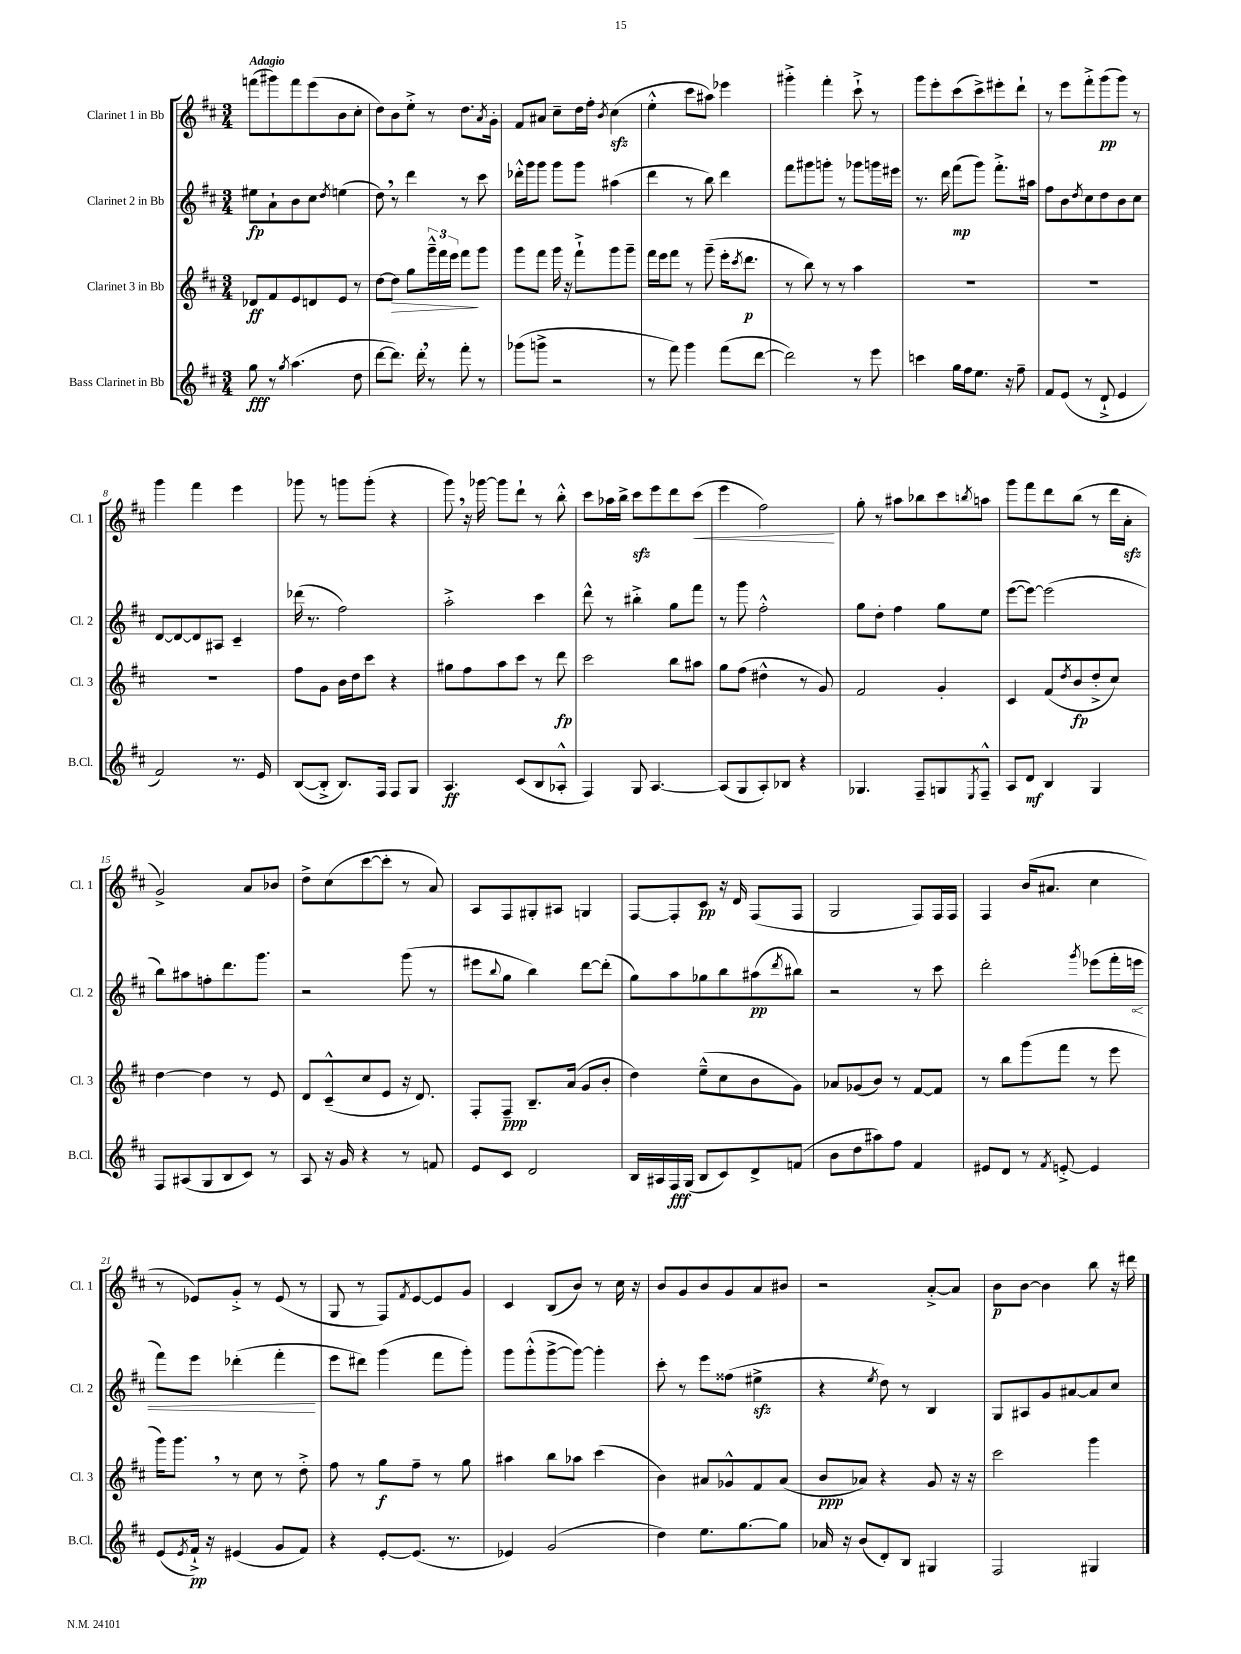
<<
\new StaffGroup <<
\new Staff = "s0" \with { instrumentName = "Clarinet 1 in Bb" shortInstrumentName = "Cl. 1" } {
    \clef treble \key d \major \numericTimeSignature \time 3/4 \tempo "Adagio"
    f'''8( gis'''8) f'''8 e'''8( b'8 cis''8-. |
    d''8) b'8 e''8-.-> r8 d''8. \acciaccatura { a'8 } g'16-. |
    fis'8 ais'8 cis''8-- d''16 fis''16-. \acciaccatura { b'8 } cis''4\sfz( |
    e''4-.-^ cis'''8 ais''8) ees'''4 |
    gis'''4-.-> fis'''4-. cis'''8-!-> r8 |
    g'''8 e'''8-. cis'''8( cis'''8->) eis'''8-. d'''8-! |
    r8 e'''8 fis'''8-.-> g'''8\pp( g'''8) r8 |
    g'''4 fis'''4 e'''4 |
    ges'''8 r8 g'''8 g'''8-.( r4 |
    g'''8) \breathe r16 ges'''16~ ges'''8 d'''8-! r8 b''8-.-^ |
    cis'''8 aes''16 b''16-> cis'''8\sfz e'''8 d'''8 cis'''8\<( |
    e'''4 fis''2\!) |
    g''8-. r8 ais''8 bes''8 cis'''8 \acciaccatura { b''8 } a''8 |
    g'''8 fis'''8 d'''8 b''8( r8 d'''16 a'16-.\sfz |
    g'2->) a'8 bes'8 |
    d''8-> cis''8( cis'''8~ cis'''8-. r8 a'8) |
    a8 fis8 gis8-. ais8 g4 |
    fis8~ fis8-. cis'8\pp r16 d'16 fis8( fis8 |
    g2 fis8) fis16 fis16 |
    fis4 b'16( ais'8. cis''4 |
    r8 ees'8) g'8-.-> r8 ees'8( r8 |
    g8 r8 fis8) \acciaccatura { fis'8 } e'8~ e'8 g'8 |
    cis'4 b8( b'8) r8 cis''16 r16 |
    b'8 g'8 b'8 g'8 a'8 bis'8 |
    r2 a'8~-.-> a'8 |
    b'8\p b'8~ b'4 b''8 r16 dis'''16 \bar "|." |
}
\new Staff = "s1" \with { instrumentName = "Clarinet 2 in Bb" shortInstrumentName = "Cl. 2" } {
    \clef treble \key d \major \numericTimeSignature \time 3/4
    eis''8\fp a'8-! b'8 cis''8 \acciaccatura { d''8 } e''4( |
    d''8) \breathe r8 d'''4 r8 cis'''8 |
    des'''16-.-^ g'''16 g'''8 g'''8 g'''8 ais''4( |
    d'''4 r8 b''8) d'''4 |
    fis'''8 gis'''8 g'''8-. r8 ges'''8 g'''16 eis'''16 |
    r8. d'''16 fis'''8\mp( g'''8) fis'''8.-.-> ais''16 |
    fis''8 b'8 \acciaccatura { d''8 } cis''8 d''8 b'8 cis''8 |
    d'8~ d'8~ d'8 ais8 cis'4-- |
    des'''16( r8. fis''2) |
    a''2-.-> cis'''4 |
    d'''8-^ r8 bis''4-.-> g''8 fis'''8 |
    r8 g'''8 fis''2-.-^ |
    g''8 d''8-. fis''4 g''8 e''8 |
    e'''8~( e'''8~) e'''2( |
    b''8) ais''8 f''8-. d'''8. g'''8. |
    r2 g'''8( r8 |
    eis'''8 \appoggiatura { b''8 } g''8 b''4) d'''8~ d'''8-.( |
    g''8) a''8 ges''8 b''8 ais''8\pp( \acciaccatura { d'''8 } bis''8) |
    r2 r8 cis'''8 |
    d'''2-. \acciaccatura { g'''8 } ees'''8( fis'''16-. \once \override Hairpin.circled-tip = ##t e'''16\< |
    fis'''8) e'''8 des'''4-.( fis'''4-.\! |
    e'''8 dis'''8) g'''4( fis'''8 g'''8-.) |
    g'''8 g'''8-.-^( g'''8~-> g'''8~) g'''4-. |
    cis'''8-. r8 e'''8 fisis''8( eis''4->\sfz |
    r4 \acciaccatura { e''8 } d''8) r8 b4 |
    g8 ais8 g'8 ais'8~ ais'8 cis''8 \bar "|." |
}
\new Staff = "s2" \with { instrumentName = "Clarinet 3 in Bb" shortInstrumentName = "Cl. 3" } {
    \clef treble \key d \major \numericTimeSignature \time 3/4
    des'8\ff fis'8 e'8 d'8 e'8 r8 |
    d''8~ d''8\> g''8 \tuplet 3/2 { g'''16---^ fis'''16 e'''16 } fis'''8\! g'''8 |
    g'''8 fis'''8 g'''16 r16 fis'''8-!-> g'''8 g'''8-- |
    fis'''16 e'''16 fis'''8 r8 g'''8--( e'''16-. \acciaccatura { cis'''8 } d'''8.\p |
    r8 b''8) r8 r8 a''4 |
    R2. |
    R2. |
    R2. |
    fis''8 g'8 b'16 d''16 cis'''8 r4 |
    gis''8 fis''8 a''8 cis'''8 r8 d'''8\fp |
    cis'''2 b''8 ais''8 |
    g''8 fis''8( dis''4-^ r8 g'8) |
    fis'2 g'4-. |
    cis'4 fis'8( \acciaccatura { d''8 } b'8\fp d''8-.-> cis''8) |
    d''4~ d''4 r8 e'8 |
    d'8 cis'8---^( cis''8 e'8 r16 d'8.) |
    fis8-. fis8--\ppp b8.-- a'16( g'8 b'8-. |
    d''4) e''8---^( cis''8 b'8 g'8) |
    aes'8 ges'8( b'8) r8 fis'8~ fis'8 |
    r8 b''8 g'''8( fis'''8 r8 e'''8 |
    g'''16) g'''8. \breathe r8 cis''8 r8 d''8-.-> |
    fis''8 r8 g''8\f fis''8-- r8 g''8 |
    ais''4 b''8 aes''8 cis'''4( |
    b'4) ais'8 ges'8-^ fis'8 ais'8( |
    b'8\ppp aes'8) r4 g'8 r16 r16 |
    cis'''2 g'''4 \bar "|." |
}
\new Staff = "s3" \with { instrumentName = "Bass Clarinet in Bb" shortInstrumentName = "B.Cl." } {
    \clef treble \key d \major \numericTimeSignature \time 3/4
    g''8\fff r8 \acciaccatura { g''8 } a''4.( d''8 |
    d'''8~ d'''8.) d'''16-. \breathe r8 fis'''8-. r8 |
    ges'''8( g'''8-> r2 |
    r8 fis'''8) g'''4 fis'''8( d'''8~ |
    d'''2) r8 e'''8 |
    c'''4 g''16 fis''16 e''8. r16 fis''8-- |
    fis'8 e'8( r8 d'8-!-> e'4 |
    fis'2) r8. e'16 |
    b8~( b8-.-> b8.) fis16 fis8 g8 |
    a4.\ff cis'8( b8 aes8-.-^ |
    fis4) g8 a4.~ |
    a8( g8 a8-.) bes8 r4 |
    ges4. fis8-- g8 \acciaccatura { e8 } fis8---^ |
    a8 d'8\mf b4 g4 |
    fis8 ais8( g8 b8 cis'8) r8 |
    a8 r16 g'16 r4 r8 f'8 |
    e'8 cis'8 d'2 |
    b16 ais16 fis16\fff g16( b8 cis'8) d'8-> f'8( |
    b'8 d''8 ais''8) fis''8 fis'4 |
    eis'8 d'8 r8 \acciaccatura { fis'8 } e'8~-.-> e'4 |
    e'8( \acciaccatura { e'8 } fis'16-!->\pp) r16 eis'4( g'8 fis'8) |
    r4 e'8~-. e'8.( r8. |
    ees'4) g'2( |
    d''4) e''8. g''8.~ g''8 |
    aes'16 r16 b'8( d'8-.) b8 gis4 |
    fis2 gis4 \bar "|." |
}
>>
>>
